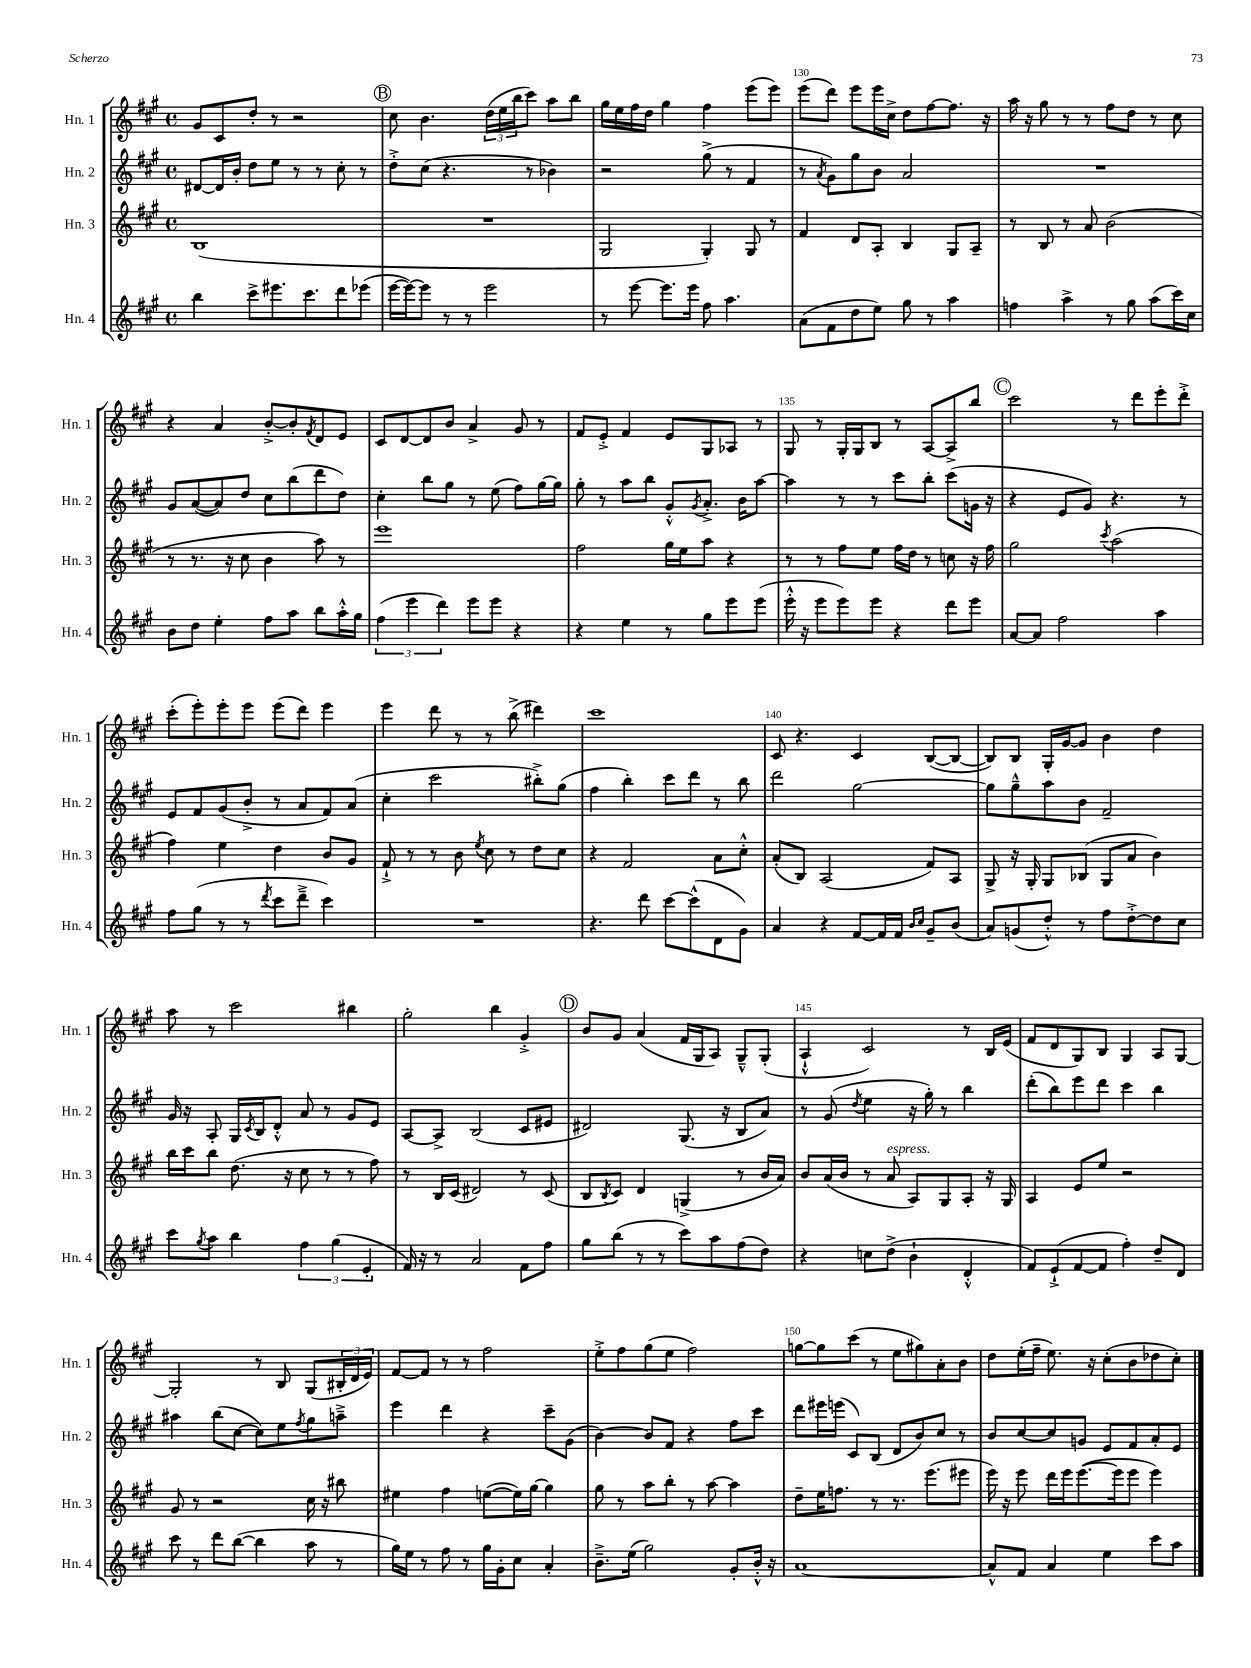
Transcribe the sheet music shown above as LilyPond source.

<<
\new StaffGroup <<
\new Staff = "s0" \with { instrumentName = "Hn. 1" shortInstrumentName = "Hn. 1" } {
    \clef treble \key a \major \defaultTimeSignature \time 4/4
    gis'8 cis'8 d''8-. r8 r2 |
    \mark \markup { \circle "B" } cis''8 b'4. \tuplet 3/2 { d''16( e''16 b''16 } cis'''8) a''8 b''8 |
    gis''16 e''16 fis''16 d''16 gis''4 fis''4 e'''8( e'''8) |
    e'''8( d'''8) e'''8 e'''16 cis''16-> d''8 fis''8~ fis''8. r16 |
    a''16 r16 gis''8 r8 r8 fis''8 d''8 r8 cis''8 |
    r4 a'4 b'8~-.-> b'8-. \acciaccatura { fis'8 } d'8 e'8 |
    cis'8 d'8~ d'8 b'8 a'4-> gis'8 r8 |
    fis'8 e'8-.-> fis'4 e'8 gis8 aes8 r8 |
    gis8 r8 gis16-. gis16 b8 r8 a8~ a8-> b''8 |
    \mark \markup { \circle "C" } cis'''2 r8 d'''8 e'''8-. d'''8-.-> |
    cis'''8-.( e'''8-.) e'''8-. e'''8 e'''8( d'''8) e'''4 |
    e'''4 d'''8 r8 r8 b''8->( dis'''4) |
    cis'''1 |
    cis'8 r4. cis'4 b8~( b8~ |
    b8) b8 gis16-. gis'16~ gis'8 b'4 d''4 |
    a''8 r8 cis'''2 bis''4 |
    gis''2-. b''4 gis'4-.-> |
    \mark \markup { \circle "D" } b'8 gis'8 a'4( fis'16 gis16 a8) gis8---^ gis8-.( |
    a4-!-^ cis'2) r8 b16 e'16( |
    fis'8 d'8 gis8) b8 gis4 a8 gis8~ |
    gis2-. r8 b8 gis8( \tuplet 3/2 { bis16-. d'16 e'16) } |
    fis'8~ fis'8 r8 r8 fis''2 |
    e''8-.-> fis''8 gis''8( e''8 fis''2) |
    g''8~ g''8 cis'''8( r8 e''8 gis''8) a'8-. b'8 |
    d''8 e''16-.( fis''16-- e''8.) r16 cis''8-.( b'8 des''8 cis''8-.) \bar "|." |
}
\new Staff = "s1" \with { instrumentName = "Hn. 2" shortInstrumentName = "Hn. 2" } {
    \clef treble \key a \major \defaultTimeSignature \time 4/4
    dis'8~ dis'16 b'16-. d''8 e''8 r8 r8 cis''8-. r8 |
    \mark \markup { \circle "B" } d''8-.-> cis''8( r4. r8 bes'4) |
    r2 gis''8->( r8 fis'4 |
    r8 \acciaccatura { a'8 } gis'8) gis''8 b'8 a'2 |
    R1 |
    gis'8 a'8~( a'8) d''8 cis''8 b''8( d'''8 d''8) |
    cis''4-. b''8 gis''8 r8 e''8( fis''8) gis''16~ gis''16 |
    gis''8-. r8 a''8 b''8 gis'8-.-^ \acciaccatura { gis'8 } a'8.-.-> b'16 a''8~ |
    a''4 r8 r8 cis'''8 b''8-. cis'''8( g'16 r16 |
    \mark \markup { \circle "C" } r4 e'8 gis'8) r4. r8 |
    e'8 fis'8 gis'8( b'8-.-> r8 a'8 fis'8) a'8( |
    cis''4-. cis'''2 bis''8-.->) gis''8( |
    fis''4 b''4-.) cis'''8 d'''8 r8 b''8 |
    d'''2 gis''2~ |
    gis''8 gis''8---^ a''8 b'8 fis'2-- |
    gis'16 r16 a8-. gis16 \acciaccatura { cis'8 } b16 d'8-.-^ a'8 r8 gis'8 e'8 |
    a8~ a8-> b2( cis'8 eis'8 |
    \mark \markup { \circle "D" } dis'2) gis8.( r16 b8 a'8) |
    r8 gis'8( \acciaccatura { d''8 } e''4 r16 gis''16-.) r8 b''4 |
    d'''8-.( b''8) e'''8 d'''8 cis'''4 b''4 |
    ais''4 b''8( cis''8~ cis''8) e''8 \acciaccatura { fis''8 } gis''8 a''8---> |
    e'''4 d'''4 r4 cis'''8-- gis'8( |
    b'4~) b'8 fis'8 r4 fis''8 cis'''8 |
    d'''8 eis'''16 e'''16( cis'8) b8( d'8 b'8) cis''8 r8 |
    b'8 cis''8~ cis''8 g'8 e'8 fis'8 a'8-. e'8 \bar "|." |
}
\new Staff = "s2" \with { instrumentName = "Hn. 3" shortInstrumentName = "Hn. 3" } {
    \clef treble \key a \major \defaultTimeSignature \time 4/4
    b1( |
    \mark \markup { \circle "B" } R1 |
    gis2 gis4-.) gis8 r8 |
    fis'4 d'8 a8-. b4 gis8 a8-- |
    r8 b8 r8 a'8 b'2( |
    r8 r8. r16 cis''8 b'4 a''8) r8 |
    e'''1 |
    fis''2 gis''16 e''16 a''8 r4 |
    r8 r8 fis''8 e''8 fis''16 d''16 r8 c''8 r16 fis''16 |
    \mark \markup { \circle "C" } gis''2 \acciaccatura { cis'''8 } a''2( |
    fis''4) e''4 d''4 b'8 gis'8 |
    fis'8-!-> r8 r8 b'8 \acciaccatura { e''8 } cis''8 r8 d''8 cis''8 |
    r4 fis'2 a'8 cis''8-.-^ |
    a'8-.( b8) a2( fis'8) a8 |
    gis8-> r16 gis16-. gis8 bes8( gis8 a'8 b'4) |
    b''16 cis'''16 b''8 d''8.( r16 cis''8 r8 r8 fis''8) |
    r8 b16 cis'16( dis'2) r8 cis'8( |
    \mark \markup { \circle "D" } b8 \acciaccatura { b8 } cis'8) d'4 g4->( r8 b'16 a'16) |
    b'8 a'16( b'16 r8 a'8^\markup { \italic "espress." } a8) gis8 a8-. r16 gis16 |
    a4 e'8 e''8 r2 |
    gis'8 r8 r2 cis''16 r16 bis''8 |
    eis''4 fis''4 e''8~( e''16) gis''16~ gis''4 |
    gis''8 r8 a''8 b''8-. r8 a''8~ a''4 |
    d''8-- e''16 f''8. r8 r8. e'''8.( eis'''8 |
    e'''16) r16 e'''8 d'''16 e'''16 e'''8.~( e'''16 e'''8 e'''4) \bar "|." |
}
\new Staff = "s3" \with { instrumentName = "Hn. 4" shortInstrumentName = "Hn. 4" } {
    \clef treble \key a \major \defaultTimeSignature \time 4/4
    b''4 cis'''8-> eis'''8. cis'''8. d'''8 ees'''8( |
    \mark \markup { \circle "B" } e'''16~ e'''16~) e'''8 r8 r8 e'''2 |
    r8 e'''8~ e'''8. e'''16 fis''8 a''4. |
    a'8( fis'8 d''8 e''8) gis''8 r8 a''4 |
    f''4 a''4-> r8 gis''8 a''8( cis'''16) cis''16 |
    b'8 d''8 e''4-. fis''8 a''8 b''8 a''16-.-^ gis''16 |
    \tuplet 3/2 { fis''4( e'''4 d'''4) } e'''8 e'''8 r4 |
    r4 e''4 r8 gis''8 e'''8 e'''8( |
    e'''16-.-^ r16 e'''8 e'''8) e'''8 r4 d'''8 e'''8 |
    \mark \markup { \circle "C" } a'8~ a'8 fis''2 a''4 |
    fis''8 gis''8( r8 r8 \acciaccatura { d'''8 } cis'''8 d'''8---> cis'''4) |
    R1 |
    r4. d'''8 cis'''8~ cis'''8-^( d'8 gis'8) |
    a'4 r4 fis'8~ fis'16 fis'16 \grace { b'16 cis''16 } gis'8-- b'8( |
    a'8) g'8( d''8-.-^) r8 fis''8 d''8~-.-> d''8 cis''8 |
    cis'''8 \acciaccatura { gis''8 } a''8 b''4 \tuplet 3/2 { fis''4 gis''4( e'4-. } |
    fis'16) r16 r8 a'2 fis'8 fis''8 |
    \mark \markup { \circle "D" } gis''8 b''8( r8 r8 cis'''8) a''8 fis''8( d''8) |
    r4 c''8 d''8->( b'4-! d'4-.-^ |
    fis'8) e'8-!->( fis'8~ fis'8 fis''4-.) d''8-- d'8 |
    cis'''8 r8 d'''8 b''8~( b''4 a''8 r8 |
    gis''16) e''16 r8 fis''8 r8 gis''16 gis'16-. cis''8 a'4-. |
    b'8.---> e''16( gis''2) gis'8-. b'16-.-^ r16 |
    a'1~ |
    a'8-^ fis'8 a'4 e''4 cis'''8 a''8 \bar "|." |
}
>>
>>
\layout { \context { \Score currentBarNumber = #127 \override BarNumber.break-visibility = ##(#f #t #t) barNumberVisibility = #(every-nth-bar-number-visible 5) } }
